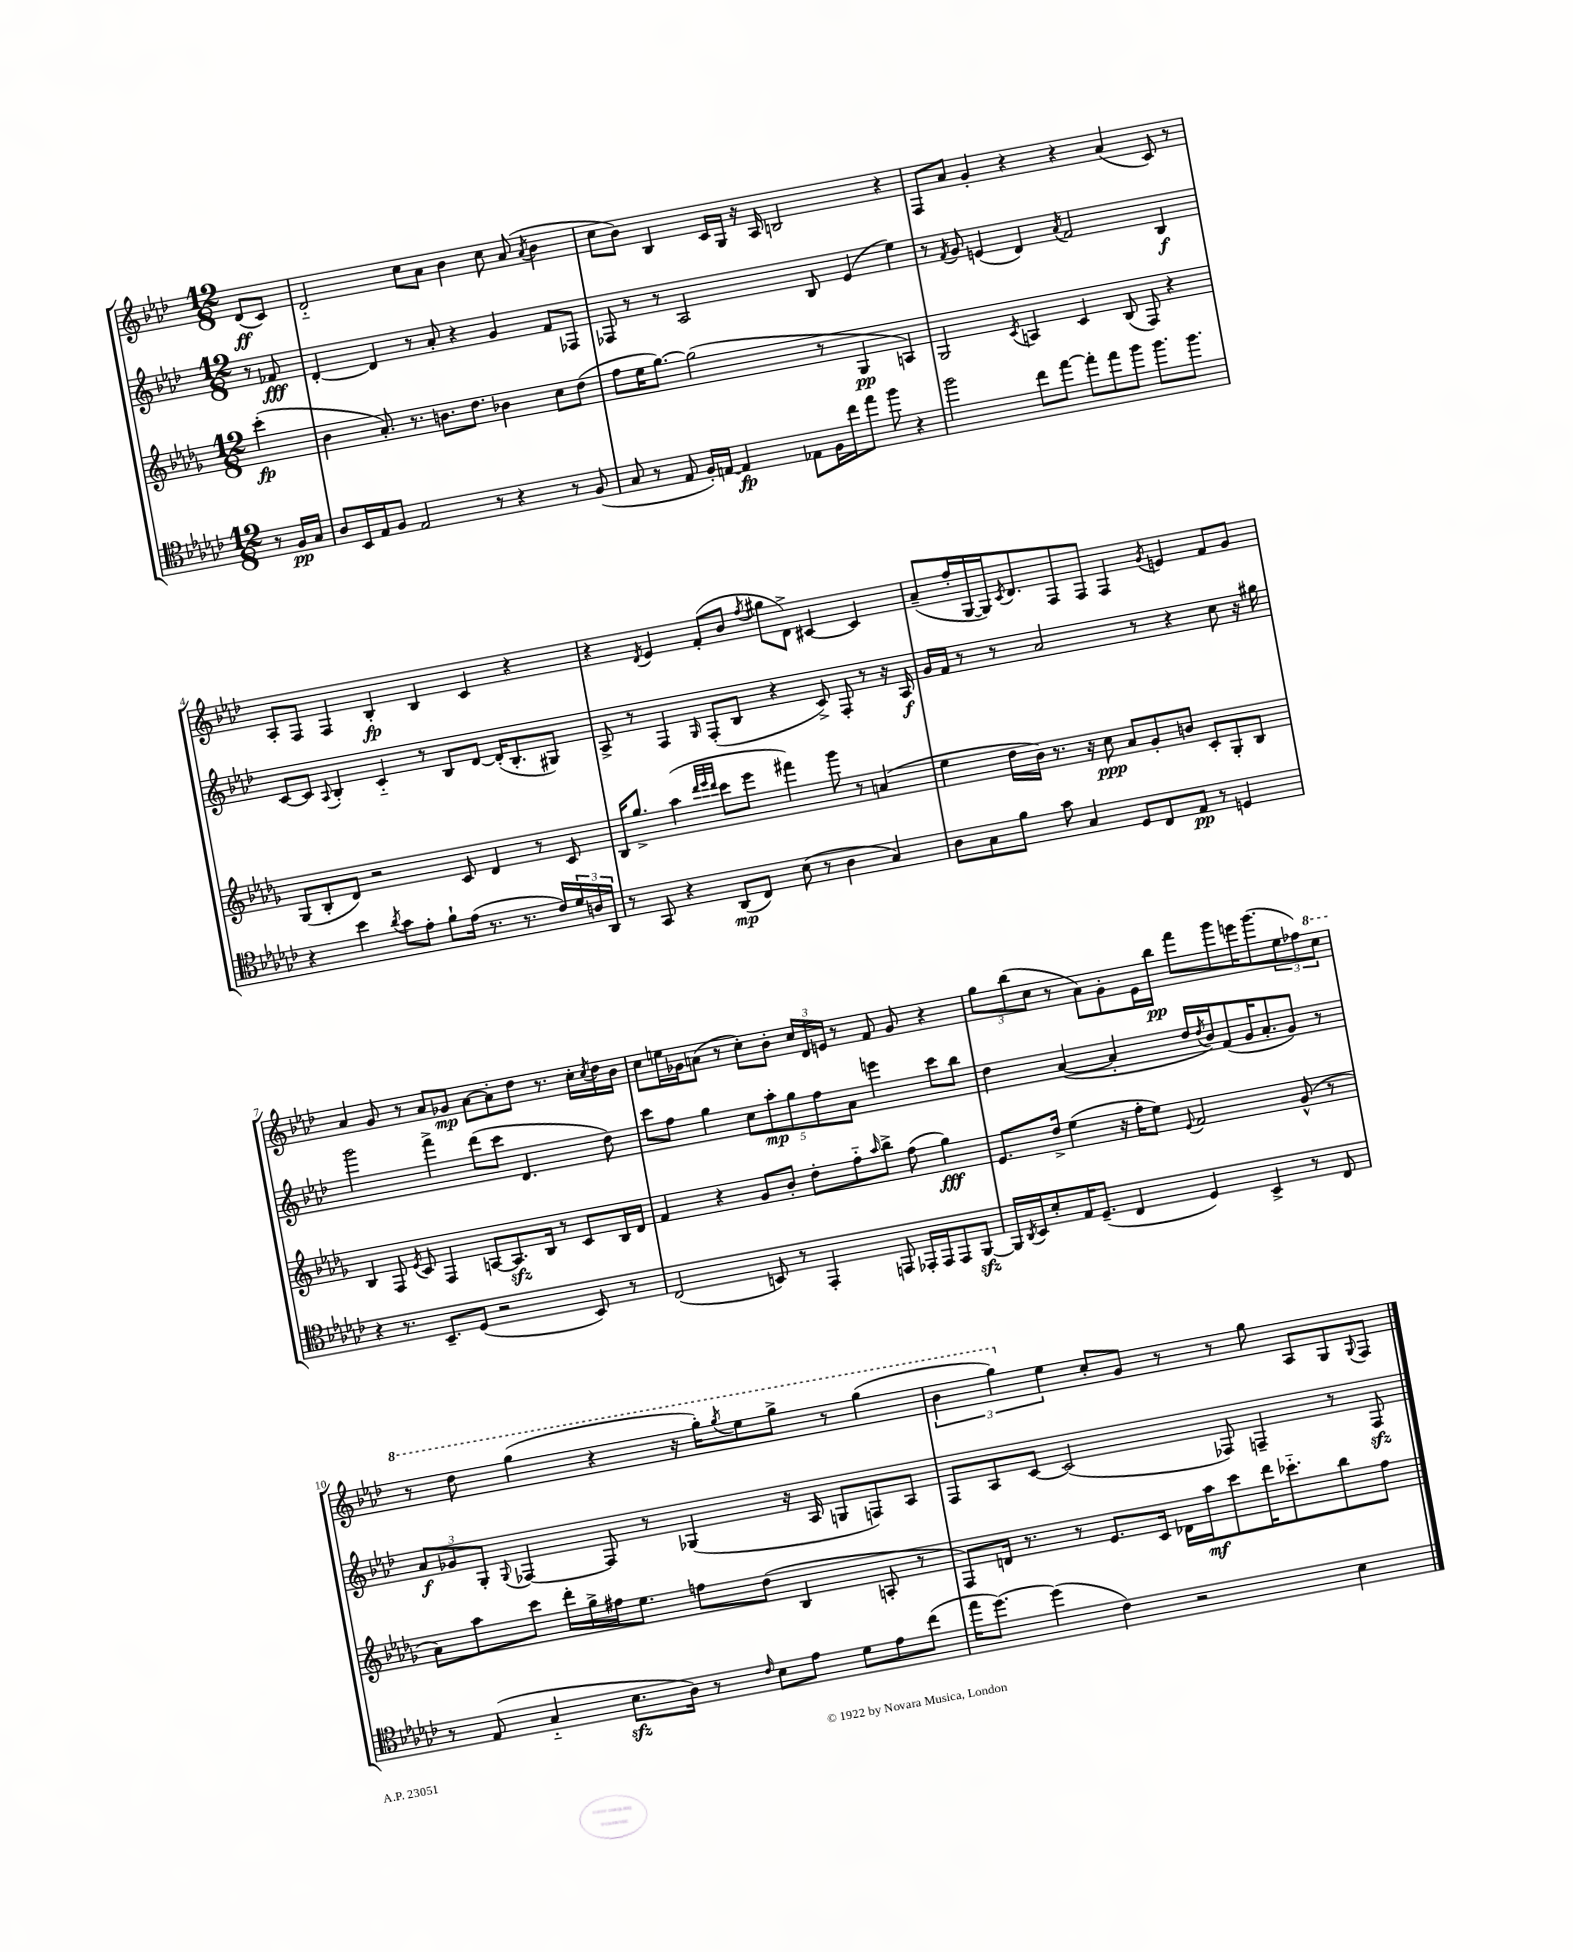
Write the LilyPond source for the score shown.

<<
\new StaffGroup <<
\new Staff = "s0" {
    \clef treble \key aes \major \numericTimeSignature \time 12/8 \partial 4
    des'8\ff( c'8) |
    des'2-_ c''8 aes'8 bes'4 c''8 aes'8( \acciaccatura { aes'8 } bes'4 |
    c''8 bes'8) bes4 c'16 g16 r16 aes16 b2 r4 |
    f8 aes'8 g'4-. r4 r4 aes'4( c'8) r8 |
    aes8-. f8 f4 bes4-.\fp bes4 c'4 r4 |
    r4 \acciaccatura { des'8 } ees'4 f'8-.( bes'8 \acciaccatura { f''8 } gis''8 des'8->) cis'4~ cis'4 |
    aes'8--( f''16-. g16~ g16) \acciaccatura { c'8 } des'8. f8 f8 f4 \acciaccatura { g'8 } e'4 f'8 g'8 |
    aes'4 g'8 r8 aes'8 ges'8\mp aes'8~ aes'8-. des''8 r8. c''16-. \acciaccatura { c''8 } des''16 bes'16 |
    c''8 e''16 ges'16 a'8( r8 c''8-.) bes'8-. \tuplet 3/2 { c''16 des'16 e'16 } r8 f'8 ges'8 r4 |
    \tuplet 3/2 { g''8 bes''8( c''8 } r8 aes'8) g'8-. ees'16 bes''16\pp f'''8 g'''8 e'''16 g'''8.( \tuplet 3/2 { ees''8 fes''8) \ottava #1 c'''8 } |
    r8 des'''8 g'''4( r4 r16 g'''16-.) \acciaccatura { g'''8 } ees'''8 g'''8-> r8 g'''4( |
    \tuplet 3/2 { bes''4 g'''4) \ottava #0 ees''4 } c''8-. g'8 r8 r8 g''8 aes8 g8 \appoggiatura { g8 } f8 \bar "|." |
}
\new Staff = "s1" {
    \clef treble \key aes \major \numericTimeSignature \time 12/8 \partial 4
    r8 fes'8\fff |
    des'4~-. des'4 r8 aes'8-. r4 g'4 f'8 fes8 |
    fes8 r8 r8 aes2 bes8 ees'4( ees''4) |
    r8 \acciaccatura { f'8 } g'8 e'4( des'4) \acciaccatura { aes'8 } f'2 bes4\f |
    c'8~ c'8 \appoggiatura { aes8 } bes4-. c'4-_ r8 bes8 des'8~ des'16-.( bes8.-. gis8) |
    aes8-> r8 f4 \grace { g16 } f8-.( bes8 r4 c'8->) f8-. r8 r16 aes16\f |
    g'16 f'16 r8 r8 aes'2 r8 r4 c''8 r16 gis''16 |
    g'''2 f'''4-> des'''8( c'''8 des'4. des''8) |
    c'''8 f''8 g''4 \tuplet 5/4 { c''8 aes''8-.\mp g''8 f''8 aes'8 } e'''4 c'''8 bes''8 |
    des''4 aes'4~( aes'4-. des''16 \acciaccatura { des''8 } bes'16) f'8( g'16 aes'8.-. g'8) r8 |
    \tuplet 3/2 { aes'8\f ges'8 g8-. } \appoggiatura { g8 } fes4~ fes8 r8 ges4( r16 aes16 g8 f8) aes8 |
    f8 aes8 c'8~ c'2( fes8) f4-- r8 f8\sfz \bar "|." |
}
\new Staff = "s2" {
    \clef treble \key des \major \numericTimeSignature \time 12/8 \partial 4
    c'''4-.\fp( |
    bes'4 aes'8.-.) r8. b'8. des''8. bes'4 c''8 des''8( |
    f''8 ees''16 ges''8.~) ges''2( r8 ges4\pp a4) |
    ges2 \acciaccatura { c'8 } a4 c'4 bes8( f8) r4 |
    ges8( bes8-. des'8) r2 c'8 des'4 r8 c'8 |
    bes16 ges''8.-> aes''4( \grace { des'''32 ees'''32 des'''32 } c'''8 ees'''8 fis'''4) ges'''8 r8 a'4( |
    ees''4 des''16 bes'16) r8. r16 c''8\ppp aes'8 ges'8-. b'8 c'8-. ges8-. bes8 |
    bes4 f8 \acciaccatura { ees'8 } c'8 f4 a8~ a8.\sfz bes16 r8 c'8 bes16 des'16 |
    f'4 r4 ges'8 bes'8-. des''8-. f''8-_ \grace { aes''16 } bes''8-> f''8( ges''4\fff) |
    ees'8. des''16-> ees''4( r16 f''16-. ees''8) \appoggiatura { ees'8 } f'2 ges'8-^( r8 |
    aes'8) aes''8 c'''8 des'''16-. ges''16-> fis''16 ees''8. f''8 des''8( bes4 a8-. r8 |
    f8) d'16 r8. r8 ees'8. c'16 des'16 aes''16\mf c'''8 des'''16 ces'''8.-_ bes''8 f''8 \bar "|." |
}
\new Staff = "s3" {
    \clef tenor \key ges \major \numericTimeSignature \time 12/8 \partial 4
    r8 f16\pp ges16 |
    aes8 bes,16 ees16 f8 ees2 r8 r4 r8 f8( |
    ges8 r8 ees8 f16-.) e16~ e4\fp ees8 f16 ces''16 ees''8 f''8 r4 |
    f''2 ces''8 ees''8~ ees''8-. ees''8 f''8 f''8. f''8. |
    r4 bes'4 \acciaccatura { aes'8 } ges'8 ees'8-. f'8-! ees'16( r8. r8. ces'16) \tuplet 3/2 { des'16 a16 aes,16 } |
    r8 ges,8 r4 aes,8\mp( ces8) bes8( r8 aes4 ges4) |
    aes8 ges8 f'8 ges'8 ges4 des8 ces8 ees8\pp r8 d4 |
    r4 r8. bes,8.-- des8( r2 bes,8) r8 |
    ces2( b,8) r8 ees,4-. e,8 ees,16-. ees,16 ees,8 f,8~\sfz |
    f,16 \acciaccatura { aes,8 } bes,16 bes8-. ees16 des8.--( ces4 des4) bes,4-> r8 ces8 |
    r8 ees8( ges4-_ bes8.\sfz aes16) r8 \grace { ces'16 } bes8 ees'8 des'8 ees'8 ces''8( |
    ees''16 des''8.~) des''4( ces'4) r2 bes4 \bar "|." |
}
>>
>>
